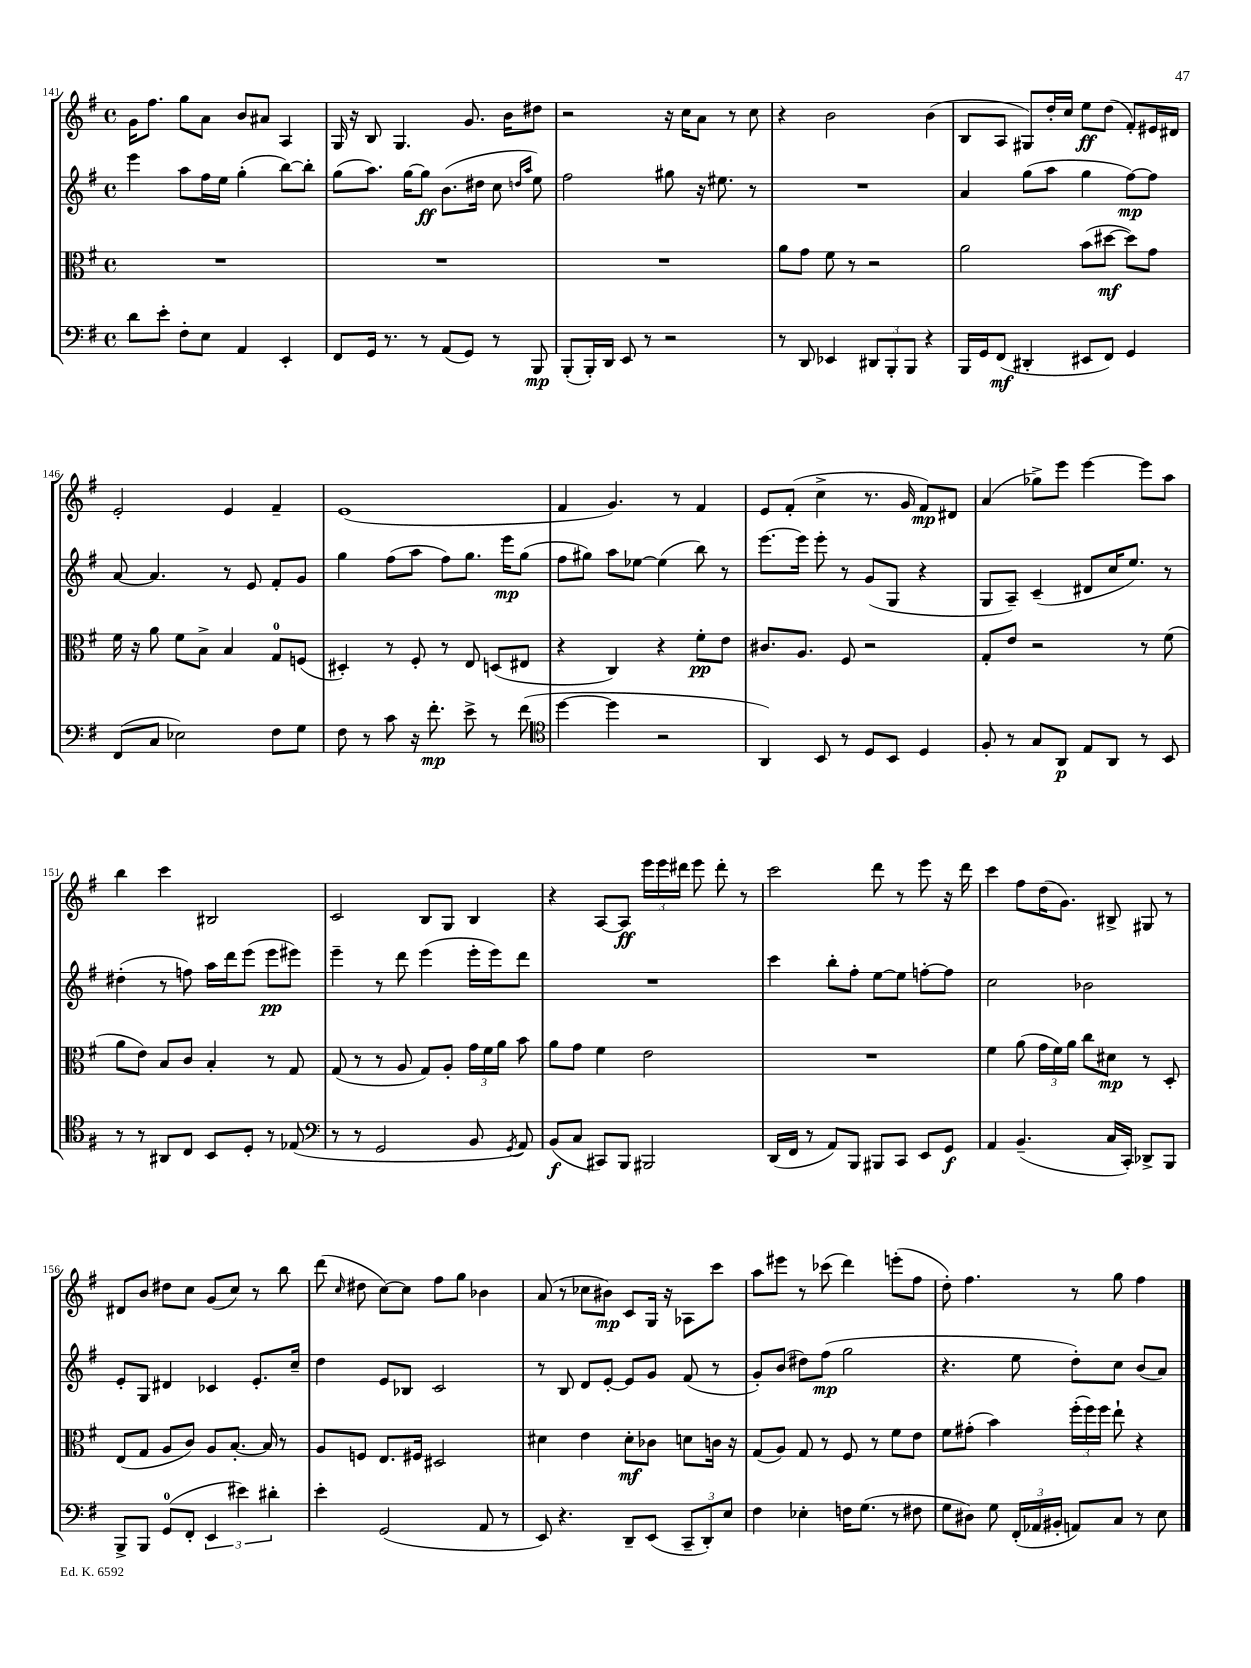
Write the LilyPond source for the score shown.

<<
\new StaffGroup <<
\new Staff = "s0" {
    \clef treble \key g \major \defaultTimeSignature \time 4/4
    \autoBeamOff g'16[ fis''8.] g''8[ a'8] b'8[ ais'8] a4 |
    g16 r16 b8 g4. g'8. b'16[ dis''8] |
    r2 r16 c''16[ a'8] r8 c''8 |
    r4 b'2 b'4( |
    b8[ a8] gis8[) d''16-. c''16] e''8[\ff d''8]( fis'8[-.) eis'16 dis'16] |
    e'2-. e'4 fis'4-- |
    e'1( |
    fis'4 g'4.) r8 fis'4 |
    e'8[ fis'8]-.( c''4-> r8. g'16 fis'8[\mp) dis'8] |
    a'4( ges''8[->) e'''8] e'''4~ e'''8[ a''8] |
    b''4 c'''4 bis2 |
    c'2 b8[ g8] b4 |
    r4 a8[~ a8]\ff \tuplet 3/2 { e'''16[ e'''16 dis'''16] } e'''8 dis'''8-. r8 |
    c'''2 d'''8 r8 e'''8 r16 d'''16 |
    c'''4 fis''8[ d''16( g'8.]) bis8-> gis8 r8 |
    dis'8[ b'8] dis''8[ c''8] g'8[( c''8]) r8 b''8 |
    d'''8( \grace { c''16 } dis''8 c''8[~) c''8] fis''8[ g''8] bes'4 |
    a'8( r8 ces''8[ bis'8]\mp) c'8[ g16] r16 aes8[ c'''8] |
    a''8[ eis'''8] r8 ces'''8( d'''4) e'''8[-.( fis''8] |
    d''8-.) fis''4. r8 g''8 fis''4 \bar "|." |
}
\new Staff = "s1" {
    \clef treble \key g \major \defaultTimeSignature \time 4/4
    \autoBeamOff e'''4 a''8[ fis''16 e''16] g''4-.( b''8[~) b''8]-. |
    g''8[( a''8.]) g''16[~ g''8]\ff b'8.[( dis''16] c''8 \grace { d''16[ a''16] } e''8) |
    fis''2 gis''8 r16 eis''8. r8 |
    R1 |
    a'4 g''8[( a''8] g''4 fis''8[~\mp) fis''8] |
    a'8~ a'4. r8 e'8 fis'8[-. g'8] |
    g''4 fis''8[( a''8] fis''8[) g''8.] e'''16[\mp g''8]( |
    fis''8[ gis''8]) a''8[ ees''8]~ ees''4( b''8) r8 |
    e'''8.[~ e'''16] e'''8-. r8 g'8[( g8] r4 |
    g8[ a8]--) c'4--( dis'8[ c''16 e''8.]) r8 |
    dis''4-.( r8 f''8) a''16[ d'''16 e'''8]( e'''8[\pp eis'''8]) |
    e'''4-- r8 d'''8 e'''4( e'''16[-. e'''16) d'''8] |
    R1 |
    c'''4 b''8[-. fis''8]-. e''8[~ e''8] f''8[~-. f''8] |
    c''2 bes'2 |
    e'8[-. g8] dis'4 ces'4 e'8.[-. c''16]-- |
    d''4 e'8[ bes8] c'2 |
    r8 b8 d'8[ e'8]~-. e'8[ g'8] fis'8( r8 |
    g'8[-.) b'8]( dis''8[) fis''8]\mp( g''2 |
    r4. e''8 d''8[-.) c''8] b'8[( a'8]) \bar "|." |
}
\new Staff = "s2" {
    \clef alto \key g \major \defaultTimeSignature \time 4/4
    \autoBeamOff R1 |
    R1 |
    R1 |
    a'8[ g'8] fis'8 r8 r2 |
    a'2 b'8[( dis''8]~\mf dis''8[) g'8] |
    fis'16 r16 a'8 fis'8[ b8]-> b4 g8[-0 f8]( |
    dis4-.) r8 fis8-. r8 e8 d8[( eis8] |
    r4 c4) r4 fis'8[-.\pp e'8] |
    cis'8.[ a8.] fis8 r2 |
    g8[-. e'8] r2 r8 fis'8( |
    a'8[ e'8]) b8[ c'8] b4-. r8 g8 |
    g8( r8 r8 a8 g8[) a8]-. \tuplet 3/2 { g'16[ fis'16 a'16] } b'8 |
    a'8[ g'8] fis'4 e'2 |
    R1 |
    fis'4 a'8( \tuplet 3/2 { g'16[ fis'16) a'16] } c''8[ dis'8]\mp r8 d8-. |
    e8[( g8] a8[ c'8]) a8[ b8.]~-. b16 r8 |
    a8[ f8] e8.[ fis16] dis2 |
    dis'4 e'4 dis'8[-.\mf ces'8] d'8[ c'16] r16 |
    g8[( a8]) g8 r8 fis8 r8 fis'8[ e'8] |
    fis'8[ gis'8]-.( b'4) \tuplet 3/2 { fis''16[-.( fis''16) fis''16] } e''8-! r4 \bar "|." |
}
\new Staff = "s3" {
    \clef bass \key g \major \defaultTimeSignature \time 4/4
    \autoBeamOff d'8[ e'8]-. fis8[-. e8] a,4 e,4-. |
    fis,8[ g,16] r8. r8 a,8[( g,8]) r8 b,,8\mp |
    b,,8[-.( b,,16-.) d,16] e,8 r8 r2 |
    r8 d,8 ees,4 \tuplet 3/2 { dis,8[ b,,8-. b,,8] } r4 |
    b,,16[ g,16 fis,8]\mf( dis,4-. eis,8[ fis,8]) g,4 |
    fis,8[( c8] ees2) fis8[ g8] |
    fis8 r8 c'8 r16 fis'8.-.\mp e'8-> r8 fis'8( |
    \clef tenor d''4~ d''4 r2 |
    a,4) b,8 r8 d8[ b,8] d4 |
    fis8-. r8 g8[ a,8]\p e8[ a,8] r8 b,8 |
    r8 r8 ais,8[ c8] b,8[ d8]-. r8 ees8( |
    \clef bass r8 r8 g,2 b,8 \acciaccatura { g,8 } a,8) |
    b,8[\f( c8] cis,8[) b,,8] bis,,2 |
    d,16[( fis,16] r8 a,8[) b,,8] bis,,8[ c,8] e,8[ g,8]\f |
    a,4 b,4.--( c16[ c,16]-.) des,8[-> b,,8] |
    b,,8[-> b,,8] g,8[-0( fis,8]-. \tuplet 3/2 { e,4 eis'4) dis'4-. } |
    e'4-. g,2( a,8 r8 |
    e,8) r4. d,8[-- e,8]( \tuplet 3/2 { c,8[-- d,8-.) e8] } |
    fis4 ees4-. f16[ g8.]( r8 fis8 |
    g8[ dis8]) g8 \tuplet 3/2 { fis,16[-.( aes,16 bis,16]-. } a,8[) c8] r8 e8 \bar "|." |
}
>>
>>
\layout { \context { \Score currentBarNumber = #141 } }
